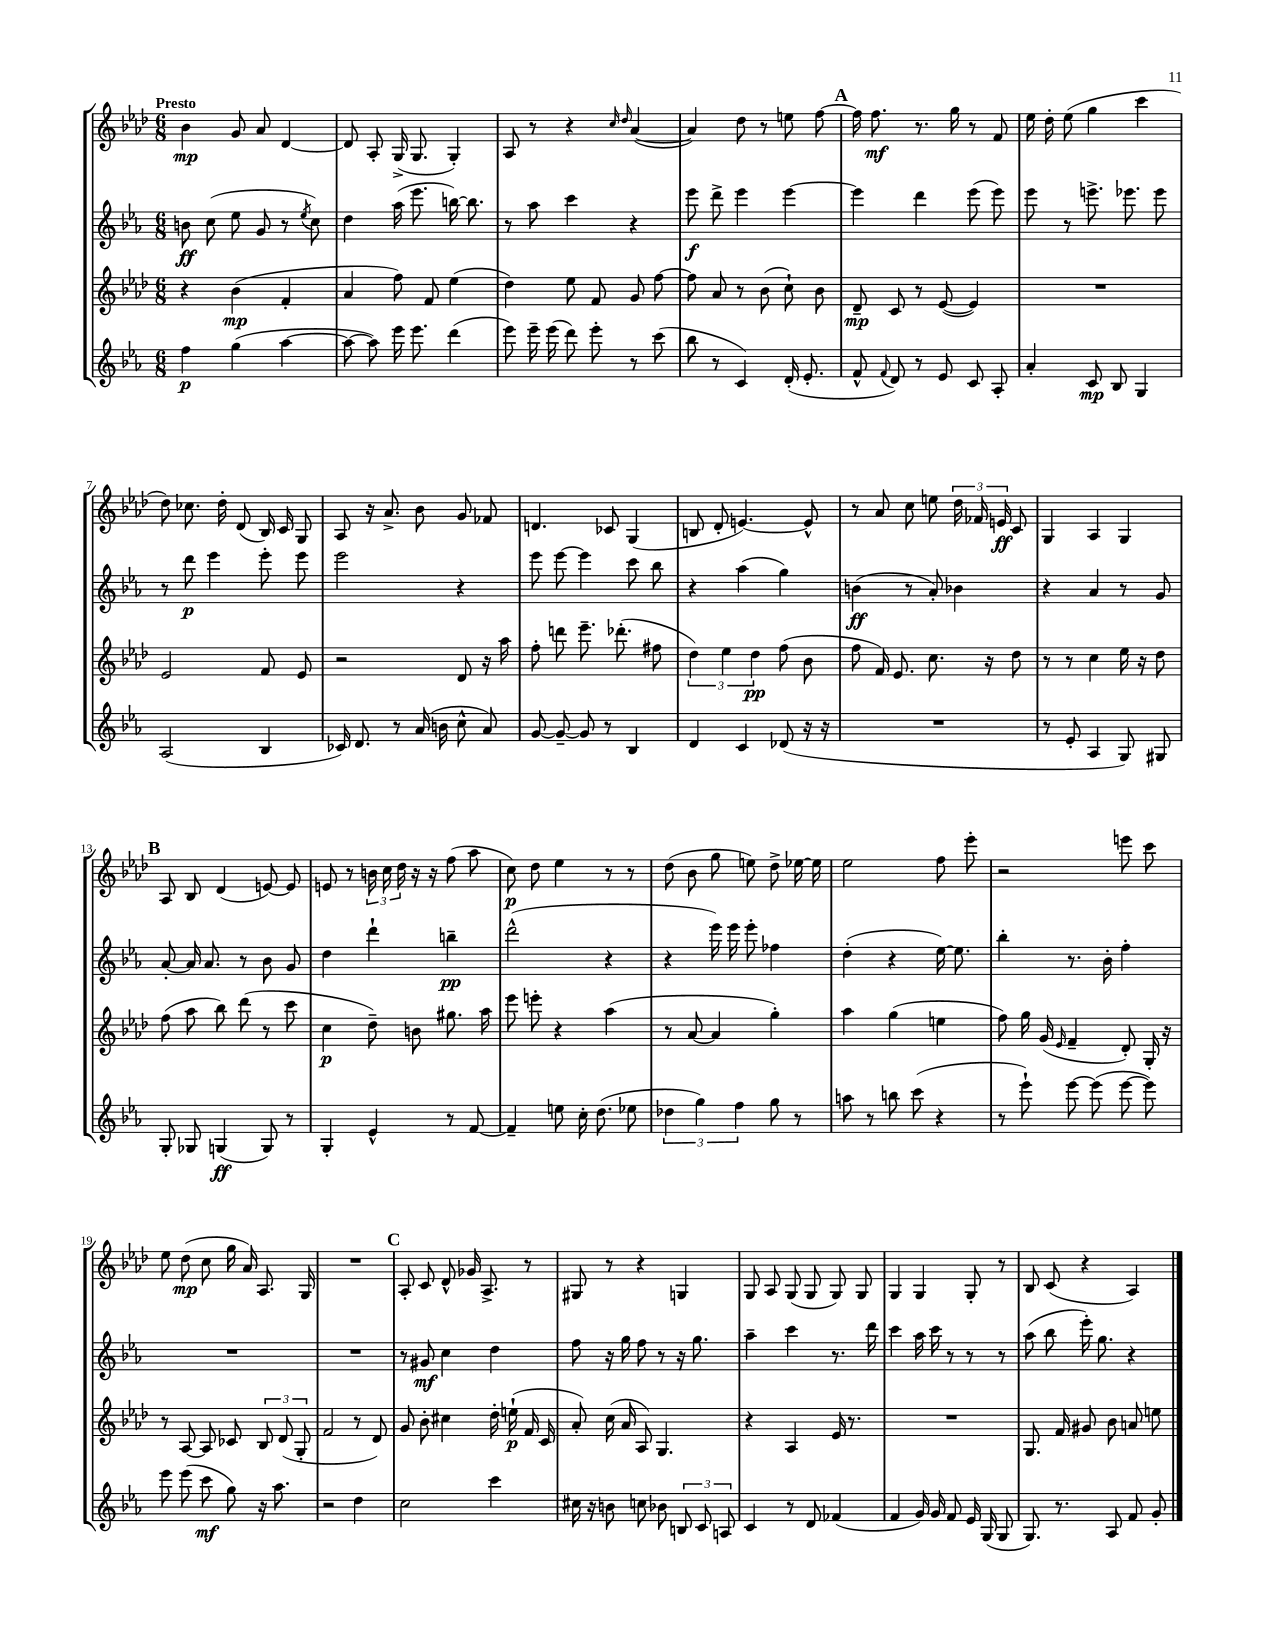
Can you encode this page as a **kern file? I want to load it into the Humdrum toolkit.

**kern	**dynam	**kern	**dynam	**kern	**dynam	**kern	**dynam
*part4	*part4	*part3	*part3	*part2	*part2	*part1	*part1
*staff4	*staff4	*staff3	*staff3	*staff2	*staff2	*staff1	*staff1
*clefG2	*	*clefG2	*	*clefG2	*	*clefG2	*
*k[b-e-a-]	*	*k[b-e-a-d-]	*	*k[b-e-a-]	*	*k[b-e-a-d-]	*
*M6/8	*	*M6/8	*	*M6/8	*	*M6/8	*
=1	=1	=1	=1	=1	=1	=1	=1
!	!	!	!	!	!	!LO:TX:a:B:t=Presto	!
4ff\	p	4r	.	8bn\	ff	4b-\	mp
.	.	.	.	(8cc\	.	.	.
(4gg\	.	(4b-\	mp	8ee-\	.	8g/	.
.	.	.	.	8g/	.	8a-/	.
[4aa-\	.	4f'/	.	8r	.	[4d-/	.
.	.	.	.	8qee-/	.	.	.
.	.	.	.	8cc\)	.	.	.
=2	=2	=2	=2	=2	=2	=2	=2
8aa-\_	.	4a-/	.	4dd\	.	8d-/]	.
8aa-\])	.	.	.	.	.	8A-'/	.
16eee-\	.	8ff\)	.	(16aa-\	.	(16G^/	.
8.eee-\	.	.	.	8.eee-\	.	8.G/	.
.	.	8f/	.	.	.	.	.
(4ddd\	.	(4ee-\	.	[16bbn\)	.	4G'/)	.
.	.	.	.	8.bb\]	.	.	.
=3	=3	=3	=3	=3	=3	=3	=3
8eee-\)	.	4dd-\)	.	8r	.	8A-/	.
16eee-~\	.	.	.	8aa-\	.	8r	.
(16eee-\	.	.	.	.	.	.	.
8ddd\)	.	8ee-\	.	4ccc\	.	4r	.
8eee-'\	.	8f/	.	.	.	.	.
.	.	.	.	.	.	16qqcc/	.
.	.	.	.	.	.	16qqdd-/	.
8r	.	8g/	.	4r	.	([4a-/	.
(8ccc\	.	[8ff\	.	.	.	.	.
=4	=4	=4	=4	=4	=4	=4	=4
8bb-\	.	8ff\]	.	8eee-\	f	4a-/])	.
8r	.	8a-/	.	8ddd^\	.	.	.
4c/)	.	8r	.	4eee-\	.	8dd-\	.
.	.	(8b-\	.	.	.	8r	.
(16d'/	.	8cc`\)	.	[4eee-\	.	8een\	.
8.e-'/	.	.	.	.	.	.	.
.	.	8b-\	.	.	.	[8ff\	.
!!LO:REH:place=s1:t=A
=5	=5	=5	=5	=5	=5	=5	=5
8f^^/	.	8d-~/	mp	4eee-\]	.	16ff\]	.
.	.	.	.	.	.	8.ff\	mf
8qqf/	.	.	.	.	.	.	.
8d/)	.	8c/	.	.	.	.	.
8r	.	8r	.	4ddd\	.	8.r	.
8e-/	.	([8e-/	.	.	.	.	.
.	.	.	.	.	.	16gg\	.
8c/	.	4e-/])	.	(8eee-\	.	8r	.
8A-'/	.	.	.	8eee-\)	.	8f/	.
=6	=6	=6	=6	=6	=6	=6	=6
4a-'/	.	2.r	.	8eee-\	.	16ee-\	.
.	.	.	.	.	.	16dd-'\	.
.	.	.	.	8r	.	(8ee-\	.
8c/	mp	.	.	8.eeen^\	.	4gg\	.
8B-/	.	.	.	.	.	.	.
.	.	.	.	8.eee-X\	.	.	.
4G/	.	.	.	.	.	4ccc\	.
.	.	.	.	8eee-\	.	.	.
!!LO:LB:g=z
=7	=7	=7	=7	=7	=7	=7	=7
(2A-/	.	2e-/	.	8r	.	8dd-\)	.
.	.	.	.	8ddd\	p	8.cc-X\	.
.	.	.	.	4eee-\	.	.	.
.	.	.	.	.	.	16dd-'\	.
.	.	.	.	.	.	(8d-/	.
4B-/	.	8f/	.	8eee-'\	.	16B-/)	.
.	.	.	.	.	.	16c/	.
.	.	8e-/	.	8eee-\	.	8G/	.
=8	=8	=8	=8	=8	=8	=8	=8
16c-X/)	.	2r	.	2eee-\	.	8A-/	.
8.d/	.	.	.	.	.	.	.
.	.	.	.	.	.	16r	.
.	.	.	.	.	.	8.a-^/	.
8r	.	.	.	.	.	.	.
(16a-/	.	.	.	.	.	8b-\	.
16bn\	.	.	.	.	.	.	.
8cc^^\	.	8d-/	.	4r	.	8g/	.
8a-/)	.	16r	.	.	.	8f-X/	.
.	.	16aa-\	.	.	.	.	.
=9	=9	=9	=9	=9	=9	=9	=9
[8g/	.	8ff'\	.	8eee-\	.	4.dn/	.
8g~/_	.	8dddn\	.	[8eee-\	.	.	.
8g/]	.	8.eee-~\	.	4eee-\]	.	.	.
8r	.	.	.	.	.	8c-X/	.
.	.	(8.ddd-X'\	.	.	.	.	.
4B-/	.	.	.	8ccc\	.	(4G/	.
.	.	8ff#X\	.	8bb-\	.	.	.
=10	=10	=10	=10	=10	=10	=10	=10
4d/	.	6dd-\)	.	4r	.	8Bn/	.
.	.	.	.	.	.	8d-'/	.
.	.	6ee-\	.	.	.	.	.
4c/	.	.	.	(4aa-\	.	[4.en/)	.
.	.	6dd-\	pp	.	.	.	.
(8d-X/	.	(8ff\	.	4gg\)	.	.	.
16r	.	8b-\	.	.	.	8e^^/]	.
16r	.	.	.	.	.	.	.
=11	=11	=11	=11	=11	=11	=11	=11
2.r	.	8ff\	.	(4bn\	ff	8r	.
.	.	16f/)	.	.	.	8a-/	.
.	.	8.e-/	.	.	.	.	.
.	.	.	.	8r	.	8cc\	.
.	.	8.cc\	.	8a-'/)	.	8een\	.
.	.	.	.	4b-X\	.	24dd-\	.
.	.	.	.	.	.	24f-X/	.
.	.	16r	.	.	.	.	.
.	.	.	.	.	.	24en/	ff
.	.	8dd-\	.	.	.	8c/	.
=12	=12	=12	=12	=12	=12	=12	=12
8r	.	8r	.	4r	.	4G/	.
8e-'/	.	8r	.	.	.	.	.
4A-/	.	4cc\	.	4a-/	.	4A-/	.
8G/)	.	16ee-\	.	8r	.	4G/	.
.	.	16r	.	.	.	.	.
8G#X/	.	8dd-\	.	8g/	.	.	.
!!LO:LB:g=z
!!LO:REH:place=s1:t=B
=13	=13	=13	=13	=13	=13	=13	=13
8G'/	.	(8ff\	.	[8a-'/	.	8A-/	.
8G-X/	.	8aa-\	.	16a-/]	.	8B-/	.
.	.	.	.	8.a-/	.	.	.
(4Gn/	ff	8bb-\)	.	.	.	(4d-/	.
.	.	(8ddd-\	.	8r	.	.	.
8G/)	.	8r	.	8b-\	.	[8en/)	.
8r	.	8ccc\	.	8g/	.	8e/]	.
=14	=14	=14	=14	=14	=14	=14	=14
4G'/	.	4cc\	p	4dd\	.	8en/	.
.	.	.	.	.	.	8r	.
4e-^^/	.	8dd-~\)	.	4ddd`\	.	24bn\	.
.	.	.	.	.	.	24cc\	.
.	.	.	.	.	.	24dd-\	.
.	.	8bn\	.	.	.	16r	.
.	.	.	.	.	.	16r	.
8r	.	8.gg#X\	.	4bbn~\	pp	(8ff\	.
[8f/	.	.	.	.	.	8aa-\	.
.	.	16aa-\	.	.	.	.	.
=15	=15	=15	=15	=15	=15	=15	=15
4f~/]	.	8eee-\	.	(2ddd^^\	.	8cc\)	p
.	.	8eeen'\	.	.	.	8dd-\	.
8een\	.	4r	.	.	.	4ee-\	.
16cc'\	.	.	.	.	.	.	.
(8.dd\	.	.	.	.	.	.	.
.	.	(4aa-\	.	4r	.	8r	.
8ee-X\	.	.	.	.	.	8r	.
=16	=16	=16	=16	=16	=16	=16	=16
6dd-X\	.	8r	.	4r	.	(8dd-\	.
.	.	[8a-/	.	.	.	8b-\	.
6gg\)	.	.	.	.	.	.	.
.	.	4a-/]	.	16eee-\)	.	8gg\	.
.	.	.	.	16eee-\	.	.	.
6ff\	.	.	.	.	.	.	.
.	.	.	.	8eee-'\	.	8een\)	.
8gg\	.	4gg'\)	.	4ff-X\	.	8dd-^\	.
8r	.	.	.	.	.	[16ee-X\	.
.	.	.	.	.	.	16ee-\]	.
=17	=17	=17	=17	=17	=17	=17	=17
8aan\	.	4aa-\	.	(4dd'\	.	2ee-\	.
8r	.	.	.	.	.	.	.
8bbn\	.	(4gg\	.	4r	.	.	.
(8ccc\	.	.	.	.	.	.	.
4r	.	4een\	.	[16ee-\)	.	8ff\	.
.	.	.	.	8.ee-\]	.	.	.
.	.	.	.	.	.	8eee-'\	.
=18	=18	=18	=18	=18	=18	=18	=18
8r	.	8ff\)	.	4bb-'\	.	2r	.
8eee-`\)	.	16gg\	.	.	.	.	.
.	.	(16g/	.	.	.	.	.
.	.	16qqe-/	.	.	.	.	.
[8eee-\	.	4f~/	.	8.r	.	.	.
(8eee-\]	.	.	.	.	.	.	.
.	.	.	.	16b-'\	.	.	.
[8eee-\	.	8d-'/)	.	4ff'\	.	8eeen\	.
8eee-\])	.	16G'/	.	.	.	8ccc\	.
.	.	16r	.	.	.	.	.
!!LO:LB:g=z
=19	=19	=19	=19	=19	=19	=19	=19
8eee-\	.	8r	.	2.r	.	8ee-\	.
(8eee-\	.	[8A-/	.	.	.	(8dd-\	mp
8ccc\	mf	8A-/]	.	.	.	8cc\	.
8gg\)	.	8c-X/	.	.	.	16gg\	.
.	.	.	.	.	.	16a-/)	.
16r	.	12B-/	.	.	.	8.A-/	.
8.aa-\	.	.	.	.	.	.	.
.	.	(12d-/	.	.	.	.	.
.	.	12G'/	.	.	.	.	.
.	.	.	.	.	.	16G/	.
=20	=20	=20	=20	=20	=20	=20	=20
2r	.	2f/	.	2.r	.	2.r	.
4dd\	.	8r	.	.	.	.	.
.	.	8d-/)	.	.	.	.	.
!!LO:REH:place=s1:t=C
=21	=21	=21	=21	=21	=21	=21	=21
2cc\	.	8g/	.	8r	.	8A-'/	.
.	.	8b-'\	.	8g#X/	mf	8c/	.
.	.	4cc#X\	.	4cc\	.	8d-^^/	.
.	.	.	.	.	.	16g-X/	.
.	.	.	.	.	.	8.A-^/	.
4ccc\	.	16dd-'\	.	4dd\	.	.	.
.	.	(16een`\	p	.	.	.	.
.	.	16f/	.	.	.	8r	.
.	.	16c/	.	.	.	.	.
=22	=22	=22	=22	=22	=22	=22	=22
16cc#X\	.	8a-'/)	.	8ff\	.	8G#X/	.
16r	.	.	.	.	.	.	.
8bn\	.	(16cc\	.	16r	.	8r	.
.	.	16a-/	.	16gg\	.	.	.
8ccn\	.	8A-/)	.	8ff\	.	4r	.
8b-X\	.	4.G/	.	8r	.	.	.
12Bn/	.	.	.	16r	.	4Gn/	.
.	.	.	.	8.gg\	.	.	.
12c/	.	.	.	.	.	.	.
12An/	.	.	.	.	.	.	.
=23	=23	=23	=23	=23	=23	=23	=23
4c/	.	4r	.	4aa-~\	.	8G/	.
.	.	.	.	.	.	8A-/	.
8r	.	4A-/	.	4ccc\	.	(8G/	.
8d/	.	.	.	.	.	8G/	.
(4f-X/	.	16e-/	.	8.r	.	8G/)	.
.	.	8.r	.	.	.	.	.
.	.	.	.	.	.	8G/	.
.	.	.	.	16ddd\	.	.	.
=24	=24	=24	=24	=24	=24	=24	=24
4f/	.	2.r	.	4ccc\	.	4G/	.
16g/)	.	.	.	16aa-\	.	4G/	.
16g/	.	.	.	16ccc\	.	.	.
8f/	.	.	.	8r	.	.	.
16e-/	.	.	.	8r	.	8G'/	.
(16G/	.	.	.	.	.	.	.
8G/	.	.	.	8r	.	8r	.
=25	=25	=25	=25	=25	=25	=25	=25
8.G/)	.	8.G/	.	(8aa-\	.	8B-/	.
.	.	.	.	8bb-\	.	(8c/	.
8.r	.	16f/	.	.	.	.	.
.	.	8g#X/	.	16eee-'\)	.	4r	.
.	.	.	.	8.gg\	.	.	.
8A-/	.	8b-\	.	.	.	.	.
8f/	.	8an/	.	4r	.	4A-/)	.
8g'/	.	8een\	.	.	.	.	.
==	==	==	==	==	==	==	==
*-	*-	*-	*-	*-	*-	*-	*-
